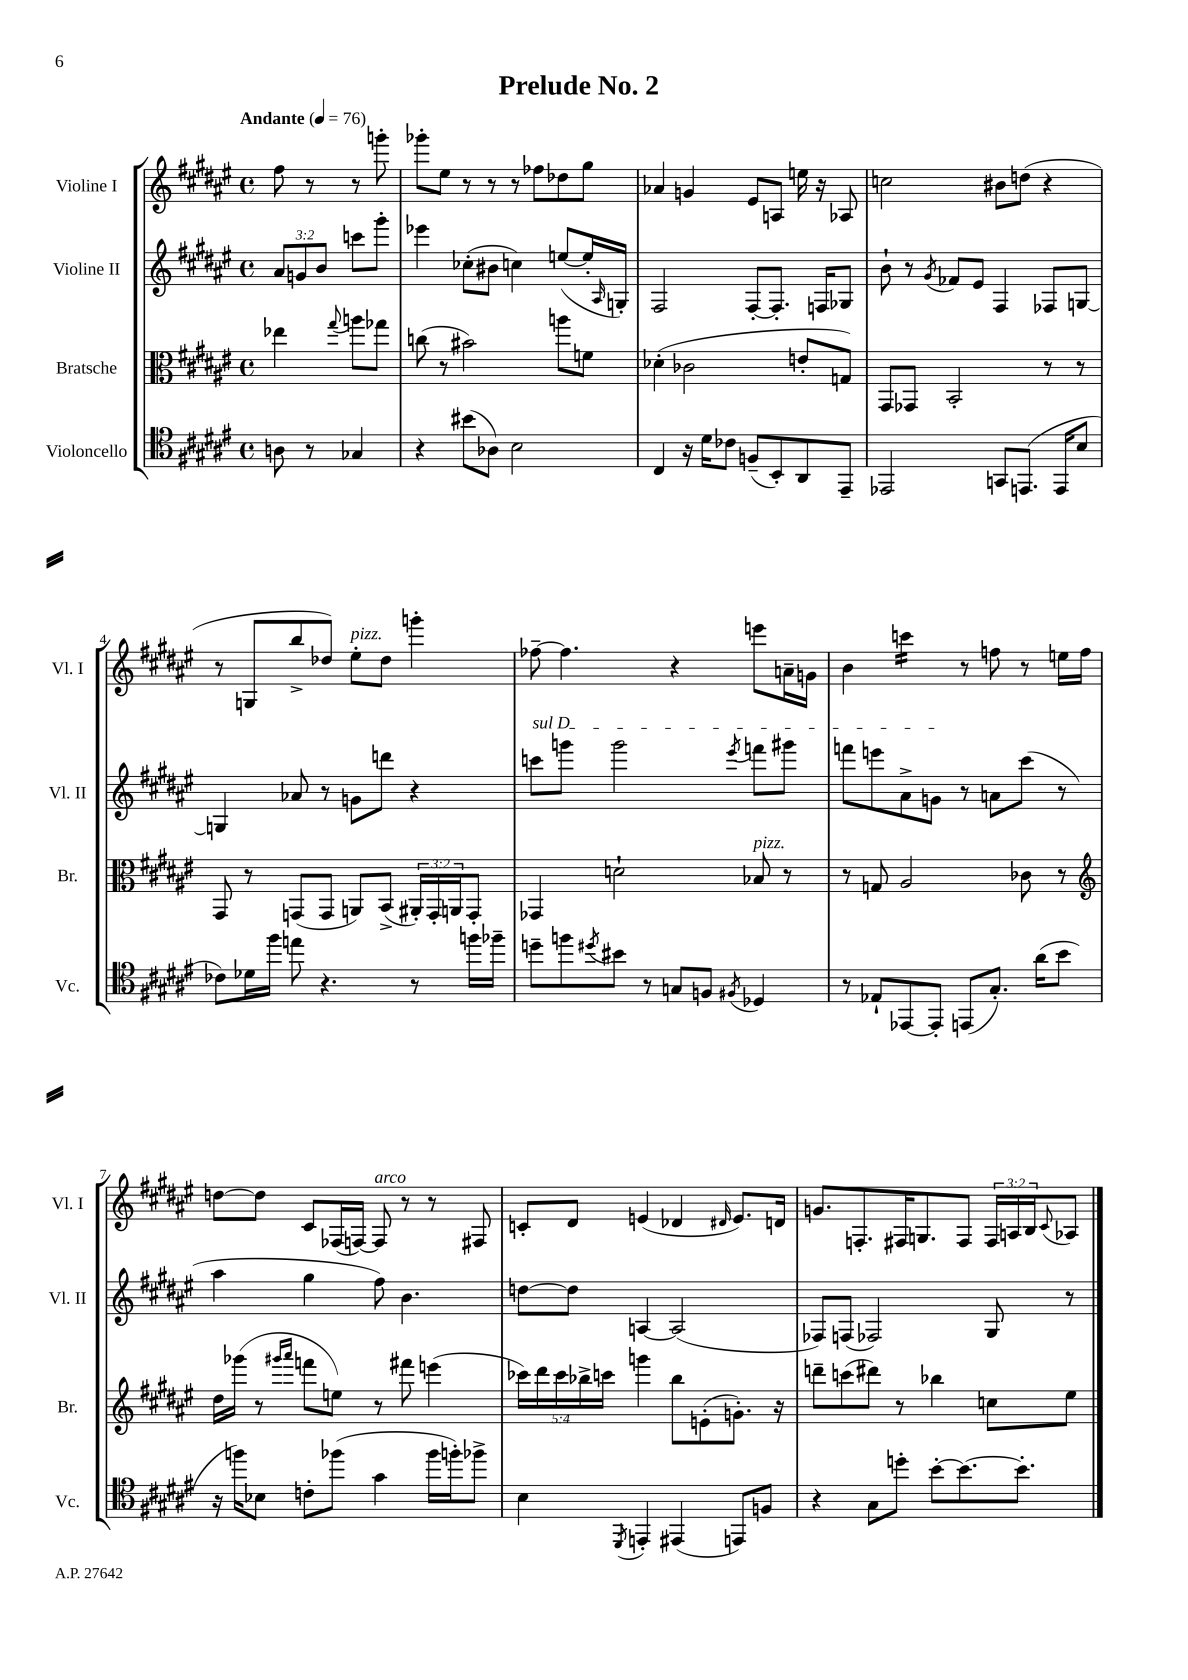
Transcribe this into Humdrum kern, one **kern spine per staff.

**kern	**kern	**kern	**kern
*staff4	*staff3	*staff2	*staff1
*clefC4	*clefC3	*clefG2	*clefG2
*k[f#c#g#d#a#e#]	*k[f#c#g#d#a#e#]	*k[f#c#g#d#a#e#]	*k[f#c#g#d#a#e#]
*M4/4	*M4/4	*M4/4	*M4/4
*met(c)	*met(c)	*met(c)	*met(c)
*MM76	*MM76	*MM76	*MM76
8A	4ee-	12a#	8ff#
.	.	12g	.
8r	.	.	8r
.	.	12b	.
.	8qqgg#	.	.
4G-	8aa	8ccc	8r
.	8gg-	8ggg#'	8ggg'
=	=	=	=
4r	(8cc	4eee-	8ggg-'
.	8r	.	8ee#
(8b#	2b#)	(8cc-'	8r
8A-)	.	8b#	8r
2B	.	4cc)	8r
.	.	.	8ff-
.	8aa	([8ee	8dd-
.	8f	16ee']	8gg#
.	.	16qqA#	.
.	.	16G')	.
=	=	=	=
4C#	(4d-'	2F#	4a-
16r	2c-	.	4g
16d#	.	.	.
8c-	.	.	.
(8F~	.	[8F#'	8e#
8BB')	.	8.F#']	8A
8AA#	8e'	.	16ee
.	.	16F	16r
8EE#~	8G)	8G-	8A-
=	=	=	=
2EE-	8GG#	8b`	2cc
.	8GG-	8r	.
.	.	8qg#	.
.	2BB'	8f-	.
.	.	8e#	.
8GG	.	4F#	8b#
(8.EE	.	.	(8dd
.	8r	8F-	4r
16EE	.	.	.
8B	8r	[8G	.
=	=	=	=
8c-)	8GG#	4G]	8r
16d-	8r	.	8G
16ff#	.	.	.
8ee	(8GG	8a-	8bb^
4.r	8GG	8r	8dd-)
.	8AA)	8g	8ee#'
.	(8BB^	8ddd	8dd-
8r	24AA#')	4r	4ggg'
.	24GG'	.	.
.	24AA	.	.
16ff	8GG'	.	.
16ff-~	.	.	.
=	=	=	=
8dd~	4GG-	8ccc	[8ff-~
8ff	.	8ggg	4.ff-]
8qdd#	.	.	.
8b#	2d`	2ggg	.
8r	.	.	.
8G	.	.	4r
8F	.	.	.
8qF#	.	8qeee#	.
4D-	8B-	8fff	8eee
.	8r	8ggg#	16a~
.	.	.	16g
=	=	=	=
8r	8r	8fff	4b
8E-`	8G	8eee	.
[8EE-	2A#	8a#^	4ccc
8EE-']	.	8g	.
(8EE	.	8r	8r
8.G#')	.	8a	8ff
.	8c-	(8ccc#	8r
(16a#	.	.	.
8b	8r	8r	16ee
.	.	.	16ff
=	=	=	=
*	*clefG2	*	*
16r	16dd#	4aa#	[8dd
16ff)	(16ggg-	.	.
8B-	8r	.	8dd]
.	16qqggg#	.	.
.	16qqaaa#	.	.
8c'	8fff	4gg#	8c#
(8ff-	8ee)	.	(16F-
.	.	.	[16F)
4g#	8r	8ff#)	8F]
.	8fff#	4.b	8r
16ff-	(4eee	.	8r
16ff')	.	.	.
8ff-^	.	.	8F#
=	=	=	=
4B	20ccc-)	[8dd	8c'
.	20ddd#	.	.
.	20ccc-	.	.
.	.	8dd]	8d#
.	20bb-^	.	.
.	20ccc	.	.
8qDD#	.	.	.
4EE'	4ggg	[4A	(4e
(4EE#	8bb-	(2A]	4d-
.	(8e'	.	.
.	.	.	16qqd#
8EE)	8.g')	.	8.e)
8F	.	.	.
.	16r	.	16d
=	=	=	=
4r	8ddd~	8F-)	8.g
.	(8ccc	(8F	.
.	.	.	8.F'
8G#	8ddd#)	2F-)	.
8dd'	8r	.	16F#
.	.	.	8.G
[8b'	4bb-	.	.
8.b_	.	.	8F#
.	8cc	8G#	24F#
.	.	.	24A
8.b']	.	.	.
.	.	.	24B
.	.	.	8qqc#
.	8ee#	8r	8A-
==	==	==	==
*-	*-	*-	*-
